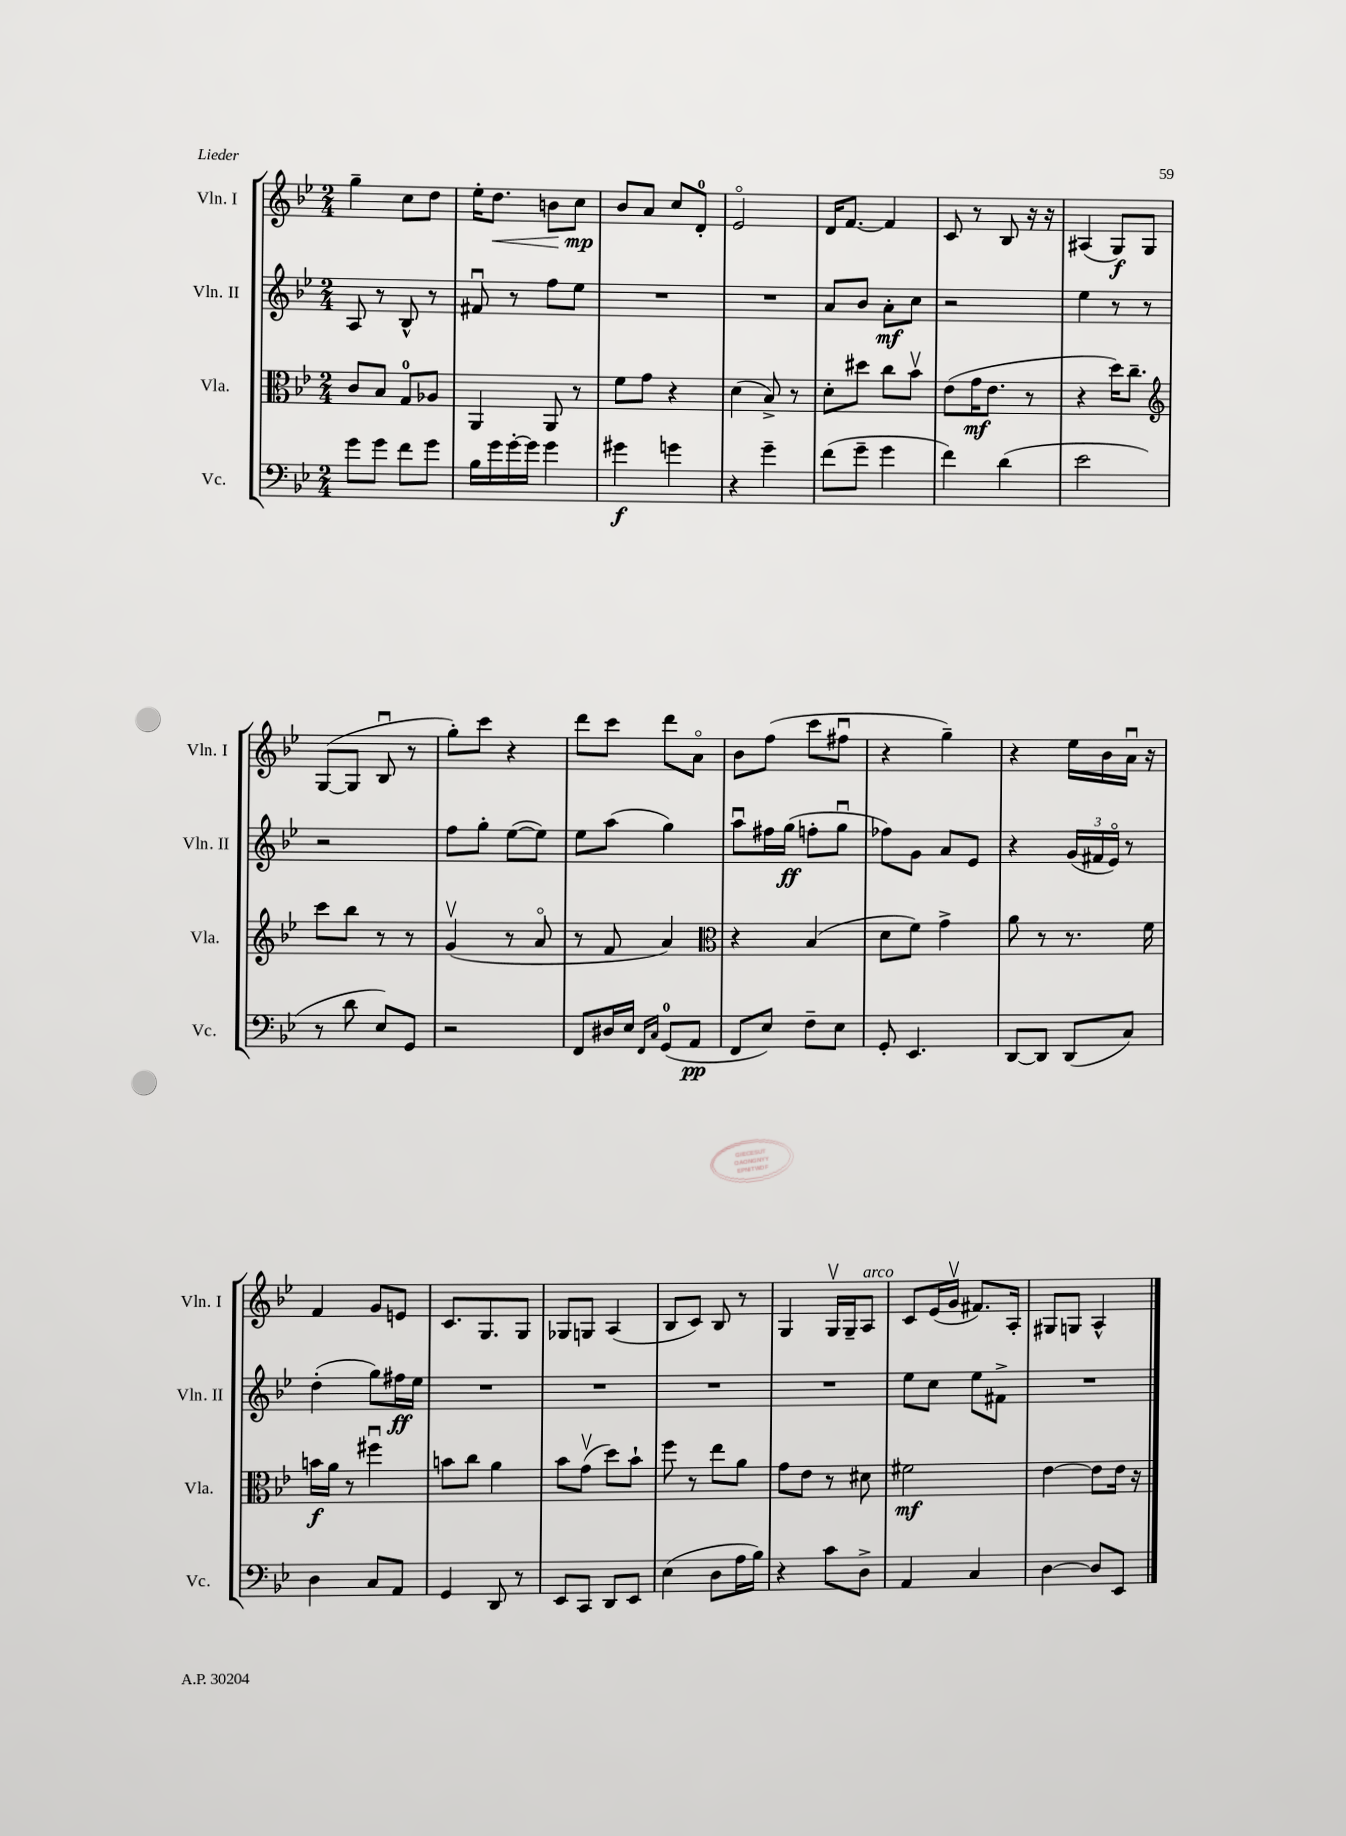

**kern	**kern	**kern	**kern
*staff4	*staff3	*staff2	*staff1
*clefF4	*clefC3	*clefG2	*clefG2
*k[b-e-]	*k[b-e-]	*k[b-e-]	*k[b-e-]
*M2/4	*M2/4	*M2/4	*M2/4
8g	8c	8A	4gg~
8g	8B-	8r	.
8f	8G	8B-^^	8cc
8g	8A-	8r	8dd
=	=	=	=
16B-	4AA	8f#u	16ee-'
16g	.	.	8.dd
[16g'	.	8r	.
16g]	.	.	.
4g	8AA	8ff	8b
.	8r	8ee-	8cc
=	=	=	=
4g#	8f	2r	8b-
.	8g	.	8a
4g	4r	.	8cc
.	.	.	8d'
=	=	=	=
4r	(4d	2r	2e-o
4g~	8B-^)	.	.
.	8r	.	.
=	=	=	=
(8f	8d'	8a	16d
.	.	.	[8.f
8g~	8dd#	8b-	.
4g	8cc	8a'	4f]
.	8b-v	8cc	.
=	=	=	=
4f)	(8e-	2r	8c
.	16g	.	8r
.	8.e-	.	.
(4d	.	.	8B-
.	8r	.	16r
.	.	.	16r
=	=	=	=
2e-	4r	4ee-	(4A#
.	16dd)	8r	8G)
.	8.cc~	.	.
.	.	8r	8G
=	=	=	=
*	*clefG2	*	*
8r	8ccc	2r	([8G
8d	8bb-	.	8G]
8E-)	8r	.	8B-u
8GG	8r	.	8r
=	=	=	=
2r	(4gv	8ff	8gg')
.	.	8gg'	8ccc
.	8r	([8ee-	4r
.	8ao	8ee-])	.
=	=	=	=
8FF	8r	8ee-	8ddd
16D#	8f	(8aa	8ccc
16E-	.	.	.
16qqFF	.	.	.
16qqC	.	.	.
(8GG	4a)	4gg)	8ddd
8AA	.	.	8ao
=	=	=	=
*	*clefC3	*	*
8FF	4r	8aau	8b-
8E-)	.	16ff#	(8ff
.	.	(16gg	.
8F~	(4B-	8ff'	8ccc
8E-	.	8ggu	8ff#u
=	=	=	=
8GG'	8d	8ff-)	4r
4.EE-	8f)	8g	.
.	4g^	8a	4gg~)
.	.	8e-	.
=	=	=	=
[8DD	8a	4r	4r
8DD]	8r	.	.
(8DD	8.r	(24g	16ee-
.	.	24f#	.
.	.	.	16b-
.	.	24e-o)	.
8C)	.	8r	16au
.	16f	.	16r
=	=	=	=
4D	16b	(4dd'	4f
.	16a	.	.
.	8r	.	.
8C	4ff#u	8gg)	8g
8AA	.	16ff#	8e
.	.	16ee-	.
=	=	=	=
4GG	8b	2r	8.c
.	8cc	.	.
.	.	.	8.G
8DD	4a	.	.
8r	.	.	8G
=	=	=	=
8EE-	8b-	2r	8G-
8CC	(8gv	.	8G
8DD	8dd)	.	(4A
8EE-	8b-`	.	.
=	=	=	=
(4E-	8ff	2r	8B-
.	8r	.	8c)
8D	8ee-	.	8B-
16A	8a	.	8r
16B-)	.	.	.
=	=	=	=
4r	8g	2r	4G
.	8e-	.	.
8c	8r	.	16Gv
.	.	.	16G~
8D^	8d#	.	8A
=	=	=	=
4AA	2f#	8ee-	8c
.	.	8cc	(16e-
.	.	.	16gv
4C	.	8ee-	8.f#)
.	.	8f#^	.
.	.	.	16A'
=	=	=	=
[4D	[4e-	2r	8G#
.	.	.	8G
8D]	8e-]	.	4A^^
8EE-	16e-	.	.
.	16r	.	.
==	==	==	==
*-	*-	*-	*-
